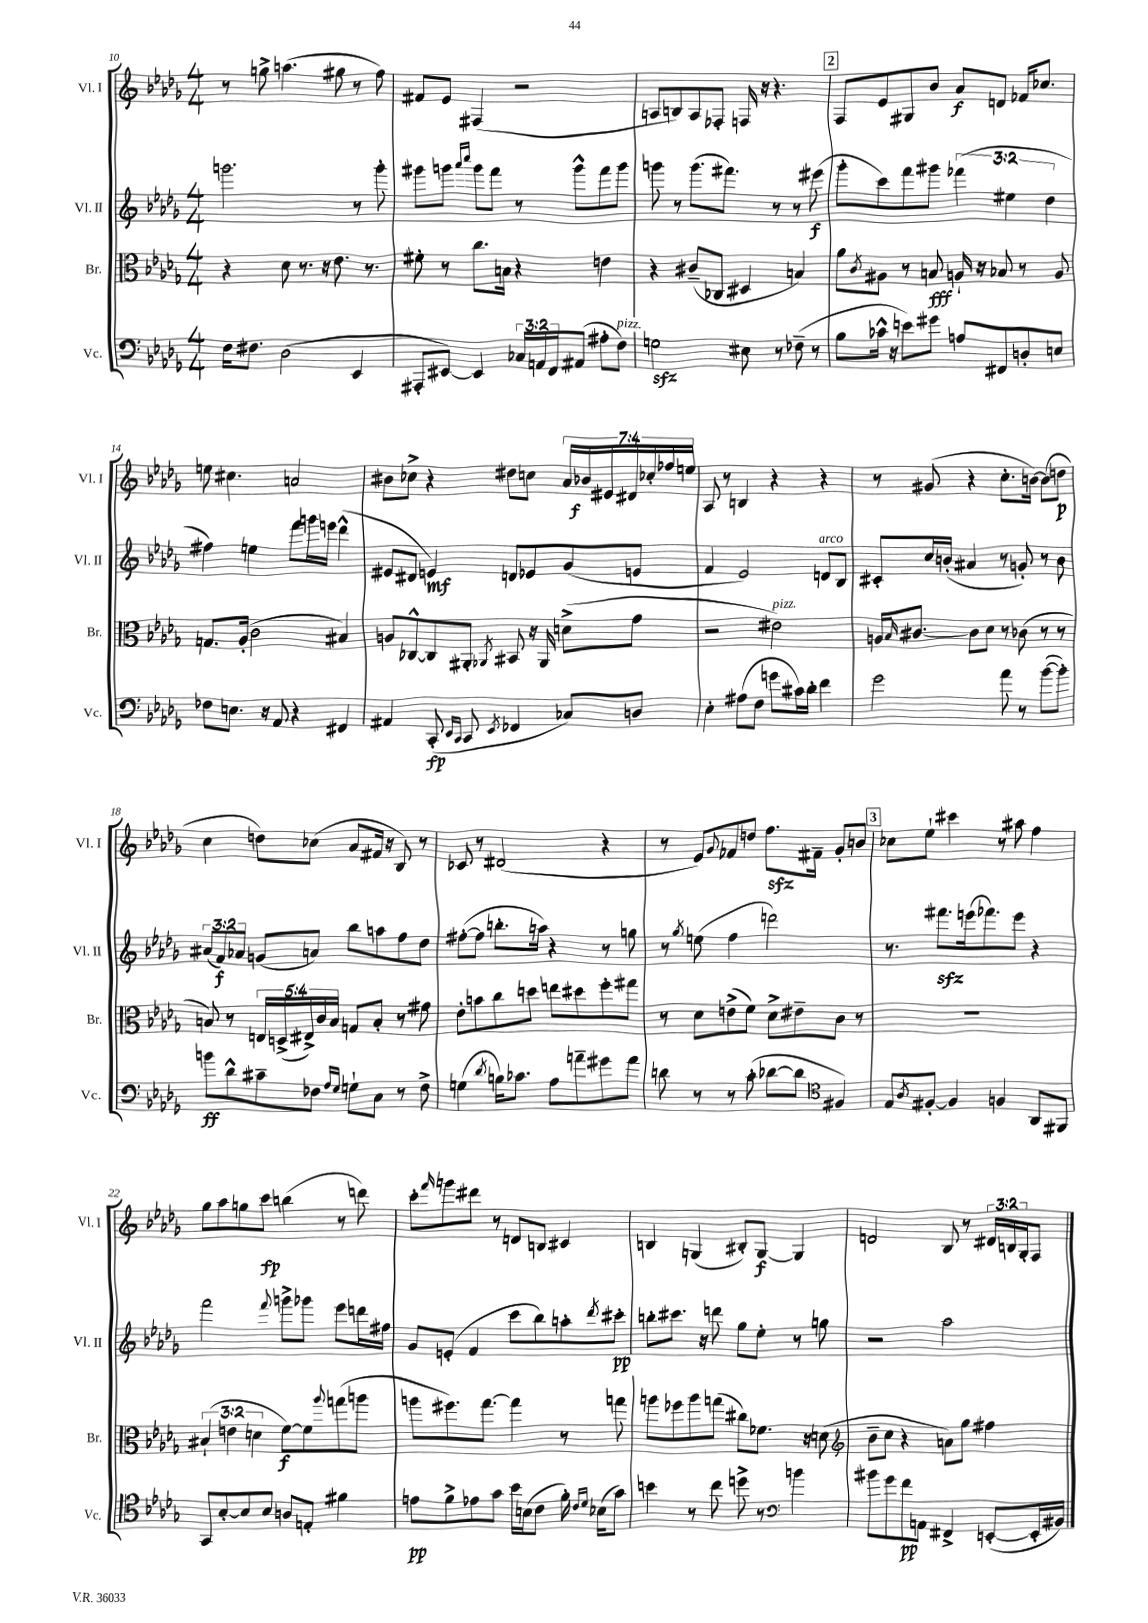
<<
\new StaffGroup <<
\new Staff = "s0" \with { instrumentName = "Vl. I" shortInstrumentName = "Vl. I" } {
    \clef treble \key des \major \numericTimeSignature \time 4/4 \override Staff.TupletNumber.text = #tuplet-number::calc-fraction-text
    r8 g''8-> a''4.( gis''8 r8 f''8) |
    fis'8 ees'8 fis4( r2 |
    a8 b8) a8 fes8-. f16 r16 r4. |
    \mark \markup { \box "2" } f8 ees'8 gis8 bes'8 aes'8\f d'8 fes'16 ces''8. |
    e''8 cis''4. a'2 |
    bis'8 ces''8-> r4 dis''8 c''8 \tuplet 7/4 { aes'16 bes'16\f eis'16 dis'16 ces''16-. fes''16 e''16 } |
    aes8 r8 b4 r4 r4 |
    r8 gis'8( r4 c''8.-. b'16~) b'8( d''8\p |
    c''4 d''8) ces''8( aes'8 fis'16 r16 bes8) r8 |
    ces'8 r8 dis'2( r4 |
    r8 ees'8) \appoggiatura { ges'8 } fes'8 d''8 f''8.\sfz fis'16-- ges'8-. b'8 |
    \mark \markup { \box "3" } ces''8 ees''8-! cis'''4 r8 ais''8 f''4 |
    ges''8 aes''8 g''8 c'''8\fp b''4( r8 d'''8) |
    c'''8-. \grace { f'''16 } g'''8 dis'''8 r8 d'8 b8 cis'4 |
    b4 g4( bis8-.) g8~\f g4 |
    d'2 bes8 r8 \tuplet 3/2 { dis'16 b16 ges16-. } f8 \bar "|." |
}
\new Staff = "s1" \with { instrumentName = "Vl. II" shortInstrumentName = "Vl. II" } {
    \clef treble \key des \major \numericTimeSignature \time 4/4 \override Staff.TupletNumber.text = #tuplet-number::calc-fraction-text
    g'''2. r8 g'''8-. |
    gis'''8 g'''8 \grace { aes'''16 c''''16 } g'''8 f'''8 r8 g'''8-^ f'''8 g'''8 |
    g'''8 r8 g'''8.( fis'''8.) r8 r8 eis'''8\f( |
    \mark \markup { \box "2" } ges'''8-. c'''8) f'''8 gis'''8 \tuplet 3/2 { fes'''4( eis''4 des''4 } |
    fis''4) e''4 f'''8 g'''16 e'''16 des'''4-^( |
    eis'8 dis'8 e'4\mf) d'8 ees'8 ges'8( e'8 |
    f'4 ees'2) d'8^\markup { \italic "arco" } bes8 |
    cis'8-. c''16 b'16-.( ais'4 r8 g'8-.) r8 b'8 |
    \tuplet 3/2 { ais'8( f'8\f) aes'8 } g'8( a'8) bes''8 a''8 f''8 des''8 |
    fis''8~-.( fis''8 b''8.-. a''16) r4 r8 g''8 |
    r8 \acciaccatura { ges''8 } e''8( f''4 d'''2) |
    \mark \markup { \box "3" } r8. fis'''8.\sfz e'''16( fes'''8.) e'''8 r4 |
    f'''2 \appoggiatura { f'''8 } g'''8-> ges'''8 ees'''8 d'''16 fis''16 |
    ges'8 e'8-.( f'4 c'''8 bes''8) a''8-. \acciaccatura { des'''8 } cis'''8-.\pp |
    b''8-. cis'''8. r16 d'''8 ges''8 ees''8-. r8 g''8 |
    r2 aes''2 \bar "|." |
}
\new Staff = "s2" \with { instrumentName = "Br." shortInstrumentName = "Br." } {
    \clef alto \key des \major \numericTimeSignature \time 4/4 \override Staff.TupletNumber.text = #tuplet-number::calc-fraction-text
    r4 des'8 r8. r16 ees'8. r8. |
    fis'8-. r8 c''8. b16 r4 e'4 |
    r4 cis'8--( ces8 dis4 b4) |
    \mark \markup { \box "2" } aes'8 \acciaccatura { c'8 } ais8 r8 b8\fff a16-! r16 bes8 r8 a8 |
    g8. aes16-.( c'2 bis4) |
    a8 ces8~-^ ces8 ais,8-. \acciaccatura { aes,8 } bis,8 r16 aes,16 d'8->( ges'8 |
    r2 eis'2^\markup { \italic "pizz." }) |
    a16 \grace { bes16 } cis'8.~ cis'8 des'8 r8 ces'8( r8 r8 |
    b8) r8 \tuplet 5/4 { e16 d16->( eis16->) c'16 b16 } g8 b8-. r8 gis'8 |
    ees'8-. b'8 c''8 d''8 e''8 dis''8 f''8-. gis''8 |
    r8 des'8 e'8->( f'8) des'8-> eis'8-- c'8 r8 |
    \mark \markup { \box "3" } R1 |
    \tuplet 3/2 { bis4-!( e'4 d'4 } f'8~\f) f'8 \appoggiatura { aes''8 } g''8( a''8 |
    a''8 fis''8.) ges''8.~ ges''4 r8 g''8 |
    a''8 fes''8 a''8 g''8( cis''8) fes'8. r16 d'8( |
    \clef treble bes'8-- c''8 r4 a'8) ges''8 fis''4 \bar "|." |
}
\new Staff = "s3" \with { instrumentName = "Vc." shortInstrumentName = "Vc." } {
    \clef bass \key des \major \numericTimeSignature \time 4/4 \override Staff.TupletNumber.text = #tuplet-number::calc-fraction-text
    f16 fis8. des2( ees,4 |
    ais,,8-. eis,8~) eis,4 \tuplet 3/2 { ces16 a,16 f,16 } ais,8( ais8-. f8^\markup { \italic "pizz." }) |
    g2\sfz eis8 r8 fes8--( r8 |
    \mark \markup { \box "2" } bes8 ces'16-^ r16 e'8) gis'8 a8 fis,8 d8-. e8 |
    fes8 e8. r16 aes,8 r4 fis,4 |
    ais,4 c,8-.\fp( \grace { ees,16 c,16 } c,8 \acciaccatura { ees,8 } fes,4 ces8) d8 |
    ees4-. ais8( f8 g'8 cis'16) des'16-. f'4 |
    ges'2 aes'8 r8 bes'8~( bes'8-.) |
    b'8\ff des'8-^ cis'8-- fes8 \grace { aes16 ges16 } g8-! c8 r8 fes8-> |
    g4( \acciaccatura { des'8 } b16) ces'8. aes8 a'8-- gis'8 a'8 |
    d'8 r8 r8 c'8-.( des'8~ des'8 \clef tenor fis4) |
    \mark \markup { \box "3" } ees8 \acciaccatura { aes8 } fis8~-. fis4 f4 aes,8 fis,8 |
    ges,8 bes8~-. bes8 bes8 a8 e8-. fis'4 |
    e'8\pp f'8-> ees'8 ges'8 bes'16 b16( c'8 f'16-.) \grace { c'16 des'16 } bes16( ges'8) |
    b'4 r8 c''8 d''8-> r8 \clef bass b'4 |
    bis'8 ges'8 f'8\pp a,8 fis,4-> e,8~-.( e,16-. bis,16) \bar "|." |
}
>>
>>
\layout { \context { \Score currentBarNumber = #10 } }
